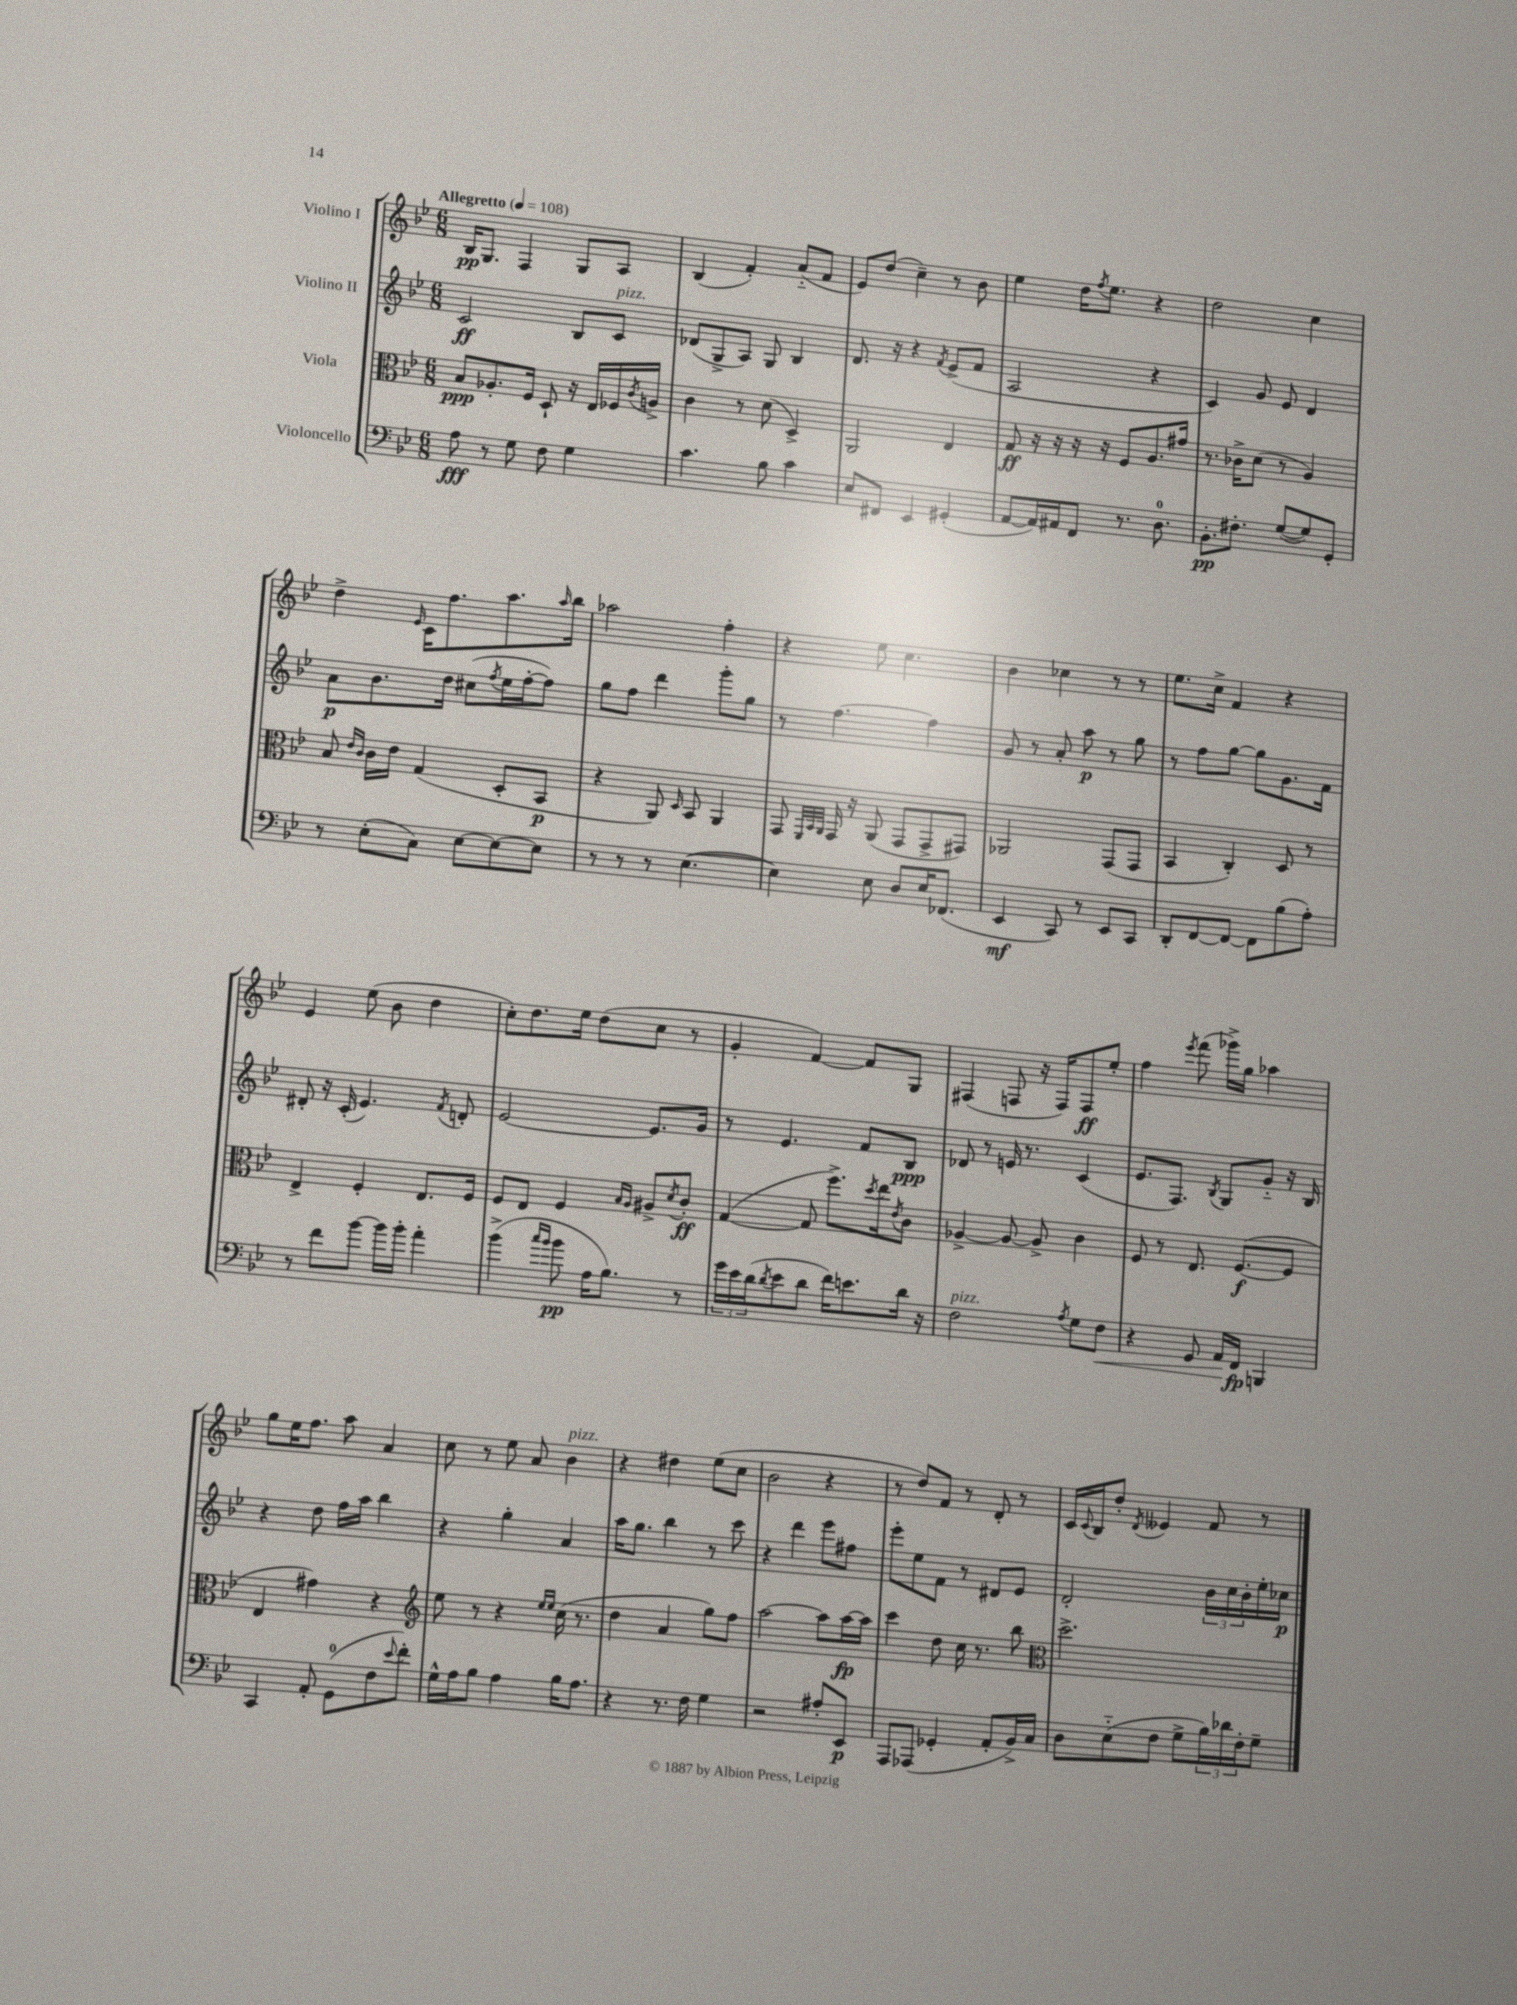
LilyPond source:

<<
\new StaffGroup <<
\new Staff = "s0" \with { instrumentName = "Violino I" } {
    \clef treble \key bes \major \numericTimeSignature \time 6/8 \tempo "Allegretto" 4 = 108
    bes16\pp g8. f4 g8 a8 |
    bes4( f'4-.) a'8-_( f'8 |
    ees'8) d''8( c''4--) r8 bes'8 |
    ees''4 d''16 \acciaccatura { f''8 } ees''8. r4 |
    d''2 c''4 |
    d''4-> \grace { ees'16 } c'16 f''8. a''8. \grace { a''16 } bes''16 |
    aes''2 f''4-. |
    r4 ees''8 c''4. |
    bes'4 ces''4 r8 r8 |
    ees''8. c''16-> f'4 r4 |
    ees'4 ees''8( bes'8 d''4 |
    c''8-.) d''8. ees''16 d''8( c''8 r8 |
    g'4-. f'4~) f'8 g8 |
    fis4( f8 r16 f16) f8\ff ees''8-. |
    f''4 \acciaccatura { ees'''8 } f'''8( ges'''16->) g''16 aes''4 |
    g''8 ees''16 f''8. a''8 a'4 |
    c''8 r8 ees''8 a'8 bes'4^\markup { \italic "pizz." } |
    r4 dis''4 ees''8( c''8 |
    bes'2 r4 |
    r8 d''8) f'8 r8 d'8-. r8 |
    c'16 \appoggiatura { c'8 } bes16 d''8-. \acciaccatura { d'8 } eeses'4 f'8 r8 \bar "|." |
}
\new Staff = "s1" \with { instrumentName = "Violino II" } {
    \clef treble \key bes \major \numericTimeSignature \time 6/8
    c'2\ff bes8 c'8^\markup { \italic "pizz." } |
    des'8( g8-> a8) g8 bes4 |
    d'8. r16 r4 \acciaccatura { f'8 } ees'8->( f'8 |
    a2 r4 |
    c'4) g'8 ees'8 d'4 |
    a'8\p bes'8. d''16 cis''8( \acciaccatura { f''8 } ees''16 f''16~-. f''8) |
    g''8 f''8 d'''4 g'''8-. g''8 |
    r8 f''4.~ f''4 |
    g'8 r8 a'8-. a''8\p r8 g''8 |
    r8 f''8 g''8~ g''8 g'8. f'16 |
    dis'8-. r16 c'16-.( ees'4.) \acciaccatura { f'8 } d'8-. |
    ees'2~ ees'8. g'16 |
    r8 ees'4. f'8 bes8\ppp |
    des'8 r8 e'16 r8. c'4( |
    ees'8. f8.) \acciaccatura { bes8 } g8 g'8-_ r16 bes16 |
    r4 d''8 f''16 a''16 bes''4 |
    r4 g''4-. a'4 |
    a''16 g''8. bes''4 r8 c'''8 |
    r4 d'''4 ees'''8 fis''8 |
    ees'''8-. ees''8 f'8 r8 dis'8 ees'8 |
    d'2-. \tuplet 3/2 { bes'16 c''16 bes'16-. } ees''16-. ces''16\p \bar "|." |
}
\new Staff = "s2" \with { instrumentName = "Viola" } {
    \clef alto \key bes \major \numericTimeSignature \time 6/8
    bes8\ppp aes8.-. f16 d8-! r16 ees16 fes16 \acciaccatura { c'8 } a16-> |
    c'4 r8 d'8( d4->) |
    a,2 ees4 |
    g8\ff r16 r16 r16 r16 f8 a8. gis'16 |
    r8. ces'16-> d'8( r8 a4) |
    bes8 \grace { ees'16 c'16 } c'16 ees'16 g4( d8-. bes,8\p |
    r4 a,8) \grace { d16 } bes,8 a,4 |
    g,8 \grace { f,32 bes,32 a,32 } g,16 r16 a,8( g,8 g,8-> gis,8) |
    aes,2 g,8( g,8 |
    bes,4 c4-.) d8 r8 |
    ees4-> f4-. ees8. f16 |
    f8 ees8 f4 \grace { bes16 a16 } ais8-> \acciaccatura { d'8 } c'8-.\ff |
    g4~( g8 f''8.->) \acciaccatura { d''8 } ees''16 \acciaccatura { ees'8 } c'8 |
    aes4~-> aes8~ aes8-> c'4 |
    f8 r8 ees8. f8.~\f( f8 |
    ees4 gis'4) r4 |
    \clef treble ees''8 r8 r4 \grace { ees''16 ees''16 } c''16( r8. |
    d''4 a'4 g''8) f''8 |
    a''2~ a''8 a''16~\fp a''16 |
    c'''4 d''8 c''16 r8. bes''8 |
    \clef alto d''2.-> \bar "|." |
}
\new Staff = "s3" \with { instrumentName = "Violoncello" } {
    \clef bass \key bes \major \numericTimeSignature \time 6/8
    a8\fff r8 g8 f8 g4 |
    c'4. bes8 c'4 |
    ees8 fis,8 ees,4 gis,4-.( |
    a,8~ a,16) ais,16 f,8 r8. d8.-0 |
    bes,8.-.\pp fis8.-. g8~( g8) g,8-. |
    r8 ees8-.( c8) ees8~ ees8~ ees8 |
    r8 r8 r8 ees4.~( |
    ees4) ees8 d8 ees16 fes,8.( |
    ees,4\mf c,8) r8 ees,8 c,8 |
    d,8-. f,8~ f,8~ f,8 bes8( a8-.) |
    r8 f'8 bes'8~ bes'16 bes'16-. a'4-. |
    bes'4->( \grace { c''16 bes'16 } bes'8\pp a16 bes8.) r8 |
    \tuplet 3/2 { g'16 ees'16 d'16( } \acciaccatura { d'8 } ees'8 d'8 f'16) e'8. d'16 r16 |
    f2^\markup { \italic "pizz." } \acciaccatura { a8 } g8 f8\< |
    r4 g,8 a,16\! f,16\fp b,,4 |
    c,4 a,8-. g,8-0( f8 \appoggiatura { ees'8 } f'8-.) |
    g16-^ a16 bes8 a4 bes16 a8. |
    r4 r8. f16 g4 |
    r2 ais8-. ees,8\p |
    a,,8 aes,,8( ges,4-. a,8-. bes,16->) c16 |
    d8 ees8-_( f8 g8-> \tuplet 3/2 { bes16) des'16 f16-. } g8-- \bar "|." |
}
>>
>>
\layout { \context { \Score \remove "Bar_number_engraver" } }
